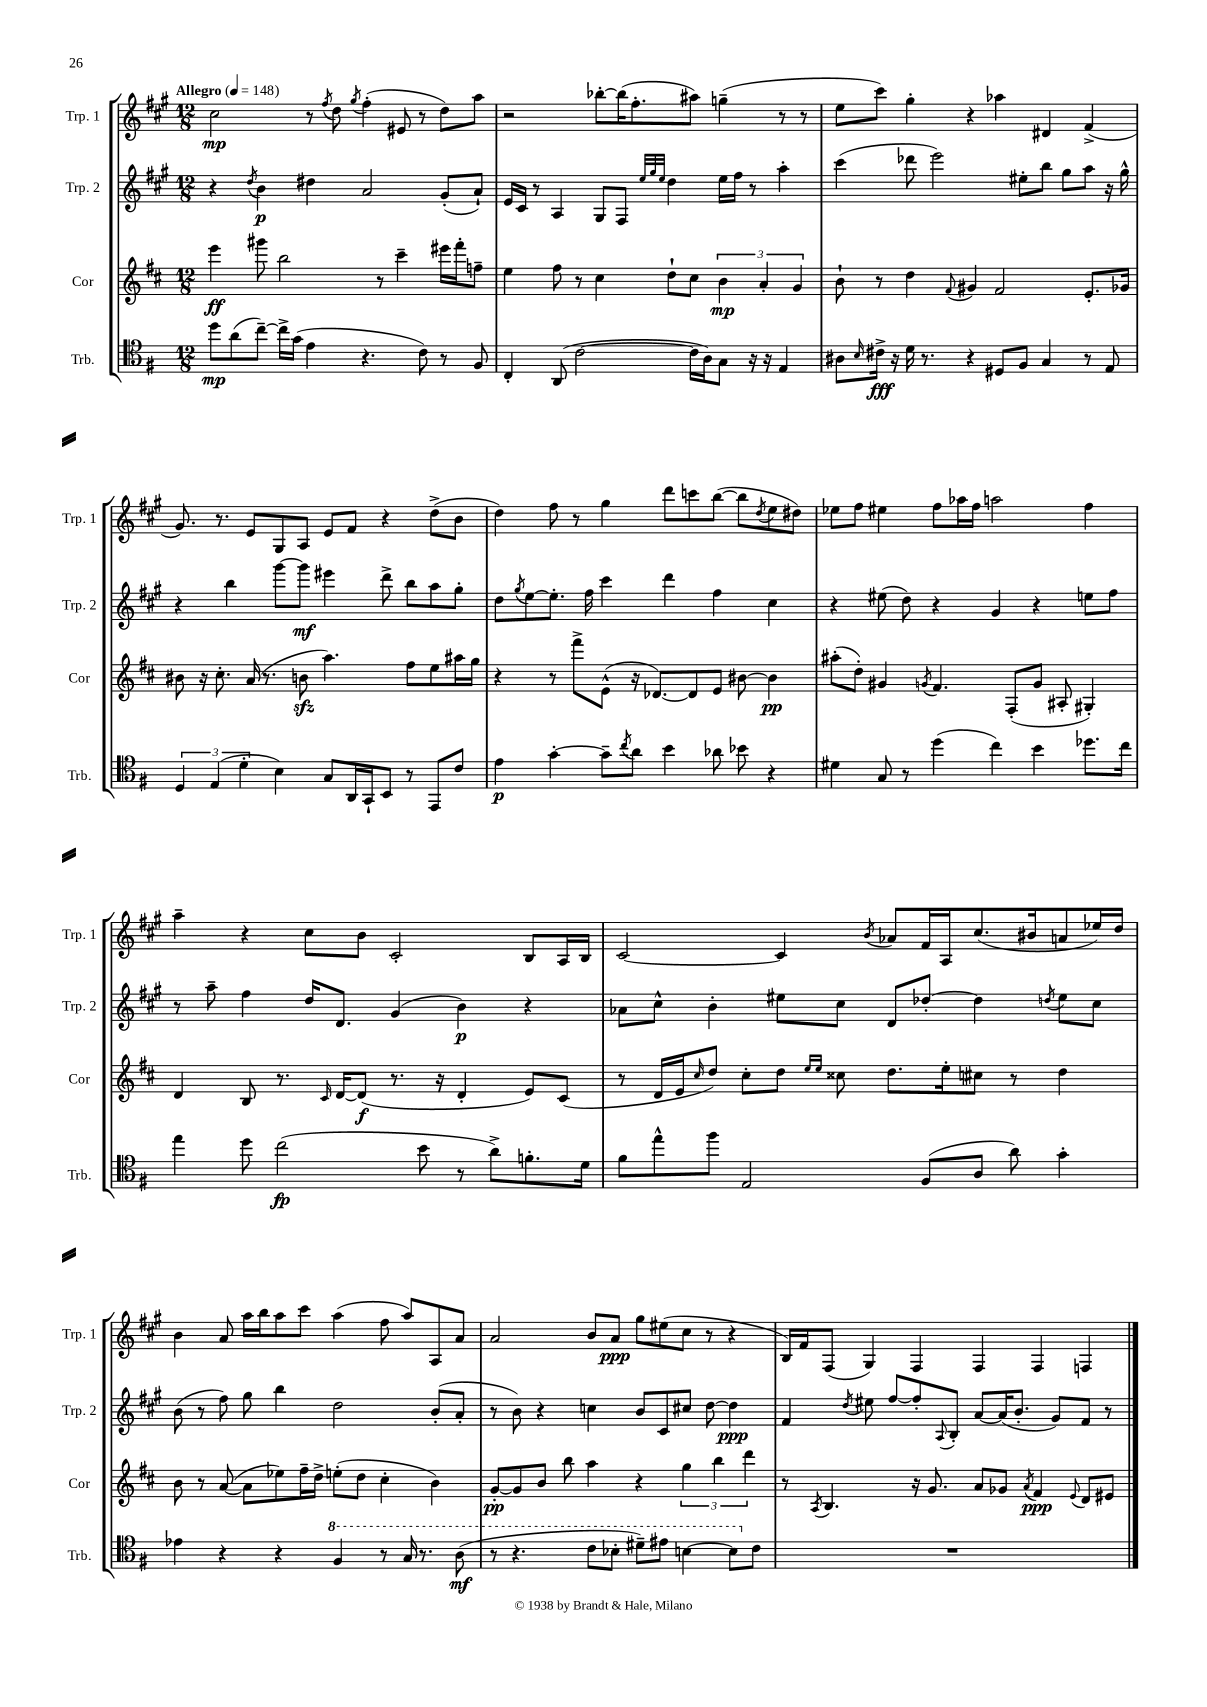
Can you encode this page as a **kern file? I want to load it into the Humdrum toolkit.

**kern	**kern	**kern	**kern
*staff4	*staff3	*staff2	*staff1
*clefC4	*clefG2	*clefG2	*clefG2
*k[f#]	*k[f#c#]	*k[f#c#g#]	*k[f#c#g#]
*M12/8	*M12/8	*M12/8	*M12/8
*MM148	*MM148	*MM148	*MM148
8dd\L	4eee\	4r	2cc#\
(8a\	.	.	.
.	.	8qdd/	.
[8cc~\J)	8ggg#\	4b\	.
16cc^\]LL	2bb\	.	.
(16g\JJ	.	.	.
4e\	.	4dd#\	8r
.	.	.	8qff#/
.	.	.	8dd\
.	.	.	8qgg#/
4.r	.	2a/	(4ff#'\
.	8r	.	.
.	4ccc#~\	.	8e#/
8c\)	.	.	8r
8r	16eee#\LL	(8g#'/L	8dd\L)
.	16fff#'\J	.	.
8F#/	8ff~\J	8a`/J)	8aa\J
=	=	=	=
4C'/	4ee\	16e/LL	2r
.	.	16c#/JJ	.
.	.	8r	.
(8AA/	8ff#\	4A/	.
[2c\	8r	.	.
.	4cc#\	8G#/L	[8bb-'\L
.	.	8F#/J	(16bb-\]K
.	.	.	8.ff#'\
.	.	32qqee/LLL	.
.	.	32qqgg#/	.
.	.	32qqee/JJJ	.
.	8dd`\L	4dd\	.
16c\]LL	8cc#\J	.	8aa#\J)
16A\J)	.	.	.
8G\J	6b\	16ee\LL	(4gg~\
.	.	16ff#\JJ	.
16r	.	8r	.
.	6a'/	.	.
16r	.	.	.
4E/	.	4aa'\	8r
.	6g/	.	.
.	.	.	8r
=	=	=	=
8A#\L	8b`\	(4ccc#\	8ee\L
16qqB/	.	.	.
16c#^\Jk	8r	.	8ccc#\J)
16r	.	.	.
16d\	4dd\	8ddd-\	4gg#'\
8.r	.	.	.
.	.	2eee\)	.
.	8qqf#/	.	.
4r	4g#/	.	4r
8D#/L	2f#/	.	4aa-\
8F#/J	.	8ee#'\L	.
4G/	.	8bb\J	4d#/
.	.	8gg#\L	.
8r	8.e'/L	8aa\J	(4f#^/
8E/	.	16r	.
.	16g-/Jk	16gg#^^\	.
=	=	=	=
6D/	8b#\	4r	8.g#/)
.	16r	.	.
(6E/	.	.	.
.	8.cc#'\	.	8.r
.	.	4bb\	.
6d'\	.	.	.
.	(16a/	.	8e/L
.	8.r	.	.
4B\)	.	[8ggg#\L	8G#/
.	8b\	8ggg#\]J	8A/J
8G/L	4.aa\)	4eee#\	8e/L
16AA/L	.	.	8f#/J
16GG`/J	.	.	.
8BB/J	.	8ddd^\	4r
8r	8ff#\L	8bb\L	.
8EE/L	8ee\	8aa\	(8dd^\L
8c/J	16aa#\L	8gg#'\J	8b\J
.	16gg\JJ	.	.
=	=	=	=
4e\	4r	8dd\L	4dd\)
.	.	8qgg#/	.
.	.	[8ee\	.
[4g'\	8r	8.ee'\]J	8ff#\
.	8fff#^\L	.	8r
.	.	16ff#\	.
8g~\]L	(8e^^\J	4ccc#\	4gg#\
8qcc/	.	.	.
8a\J	16r	.	.
.	[8.d-/L)	.	.
4b\	.	4ddd\	8ddd\L
.	8d-/]	.	8ccc\
8a-\	8e/J	4ff#\	([8bb\J
8b-\	[8b#\	.	8bb\]L
.	.	.	8qdd/
4r	4b#\]	4cc#\	8ee\
.	.	.	8dd#\J)
=	=	=	=
4d#\	(8aa#'\L	4r	8ee-\L
.	8dd'\J)	.	8ff#\J
8G/	4g#/	(8ee#\	4ee#\
8r	.	8dd\)	.
.	8qg/	.	.
(4dd\	4.f#/	4r	8ff#\L
.	.	.	16aa-\L
.	.	.	16ff#\JJ
4cc\)	.	4g#/	2aa\
.	(8F#'/L	.	.
4b\	8g/J	4r	.
.	8A#'/	.	.
8.dd-\L	4G#'/)	8ee\L	4ff#\
.	.	8ff#\J	.
16cc\Jk	.	.	.
=	=	=	=
4ee\	4d/	8r	4aa~\
.	.	8aa~\	.
8dd\	8B/	4ff#\	4r
(2cc\	8.r	.	.
.	.	16dd/LK	8cc#\L
.	16qqc#/	.	.
.	[16d/LK	8.d/J	.
.	(8d/]J	.	8b\J
.	8.r	(4g#/	2c#'/
8b\	.	.	.
.	16r	.	.
8r	4d'/	4b\)	.
8a^\L)	.	.	.
8.f'\	8e/L)	4r	8B/L
.	(8c#/J	.	16A/L
16d\Jk	.	.	16B/JJ
=	=	=	=
8f#\L	8r	8a-\L	[2c#/
8ee^^\	16d/LL	8cc#^^\J	.
.	16e/J	.	.
.	16qqcc#/	.	.
8ff#\J	8dd/J)	4b'\	.
2E/	8cc#'\L	.	.
.	8dd\J	8ee#\L	4c#/]
.	16qqee/LL	.	.
.	16qqee/JJ	.	.
.	8cc##\	8cc#\J	.
.	.	.	8qb/
.	8.dd\L	8d/L	8a-/L
(8F#/L	.	[8dd-'/J	16f#/L
.	16ee'\k	.	16A/J
8A/J	8cc#\J	4dd-\]	(8.cc#/
8a\)	8r	.	.
.	.	.	16b#/k
.	.	8qdd/	.
4g'\	4dd\	8ee#\L	8a/
.	.	8cc#\J	16ee-/L)
.	.	.	16dd/JJ
=	=	=	=
4e-\	8b\	(8b\	4b\
.	8r	8r	.
4r	([8a/	8ff#\)	8a/
.	8a\]L	8gg#\	16aa\LL
.	.	.	16bb\J
4r	8ee-\)	4bb\	8aa\
.	16ff#~\L	.	8ccc#\J
.	16dd^\JJ	.	.
4f#/	(8ee'\L	2dd\	(4aa\
.	8dd\J	.	.
8r	4cc#'\	.	8ff#\
16g/	.	.	8aa/L)
8.r	.	.	.
.	4b\)	(8b'/L	8A/
(8a\	.	8a'/J	8a/J
=	=	=	=
8r	[8g'/L	8r	2a/
4.r	8g/]	8b\)	.
.	8b/J	4r	.
.	8bb\	.	.
8cc\L	4aa\	4cc\	8b/L
8b-'\J	.	.	8a/J
8dd#~\L)	4r	8b/L	8gg#\L
8ee#\J	.	8c#/	(8ee#\
[4b\	6gg\	8cc#/J	8cc#\J
.	.	[8dd\	8r
.	6bb\	.	.
8b\]L	.	4dd\]	4r
.	6ddd\	.	.
8c\J	.	.	.
=	=	=	=
1.r	8r	4f#/	16B/LL)
.	.	.	16f#/J
.	8qA/	.	.
.	4.B/	.	(8F#/J
.	.	8qdd/	.
.	.	8ee#\	4G#/)
.	.	[8ff#/L	.
.	16r	8ff#'/]	4F#/
.	8.g/	.	.
.	.	8qqA/	.
.	.	8B'/J	.
.	8a/L	[8a/L	4F#/
.	8g-/J	(16a/]K	.
.	.	8.b'/J	.
.	8qa/	.	.
.	4f#/	.	4F#/
.	.	8g#/L)	.
.	8qqe/	.	.
.	8d/L	8f#/J	4F/
.	8e#/J	8r	.
==	==	==	==
*-	*-	*-	*-
